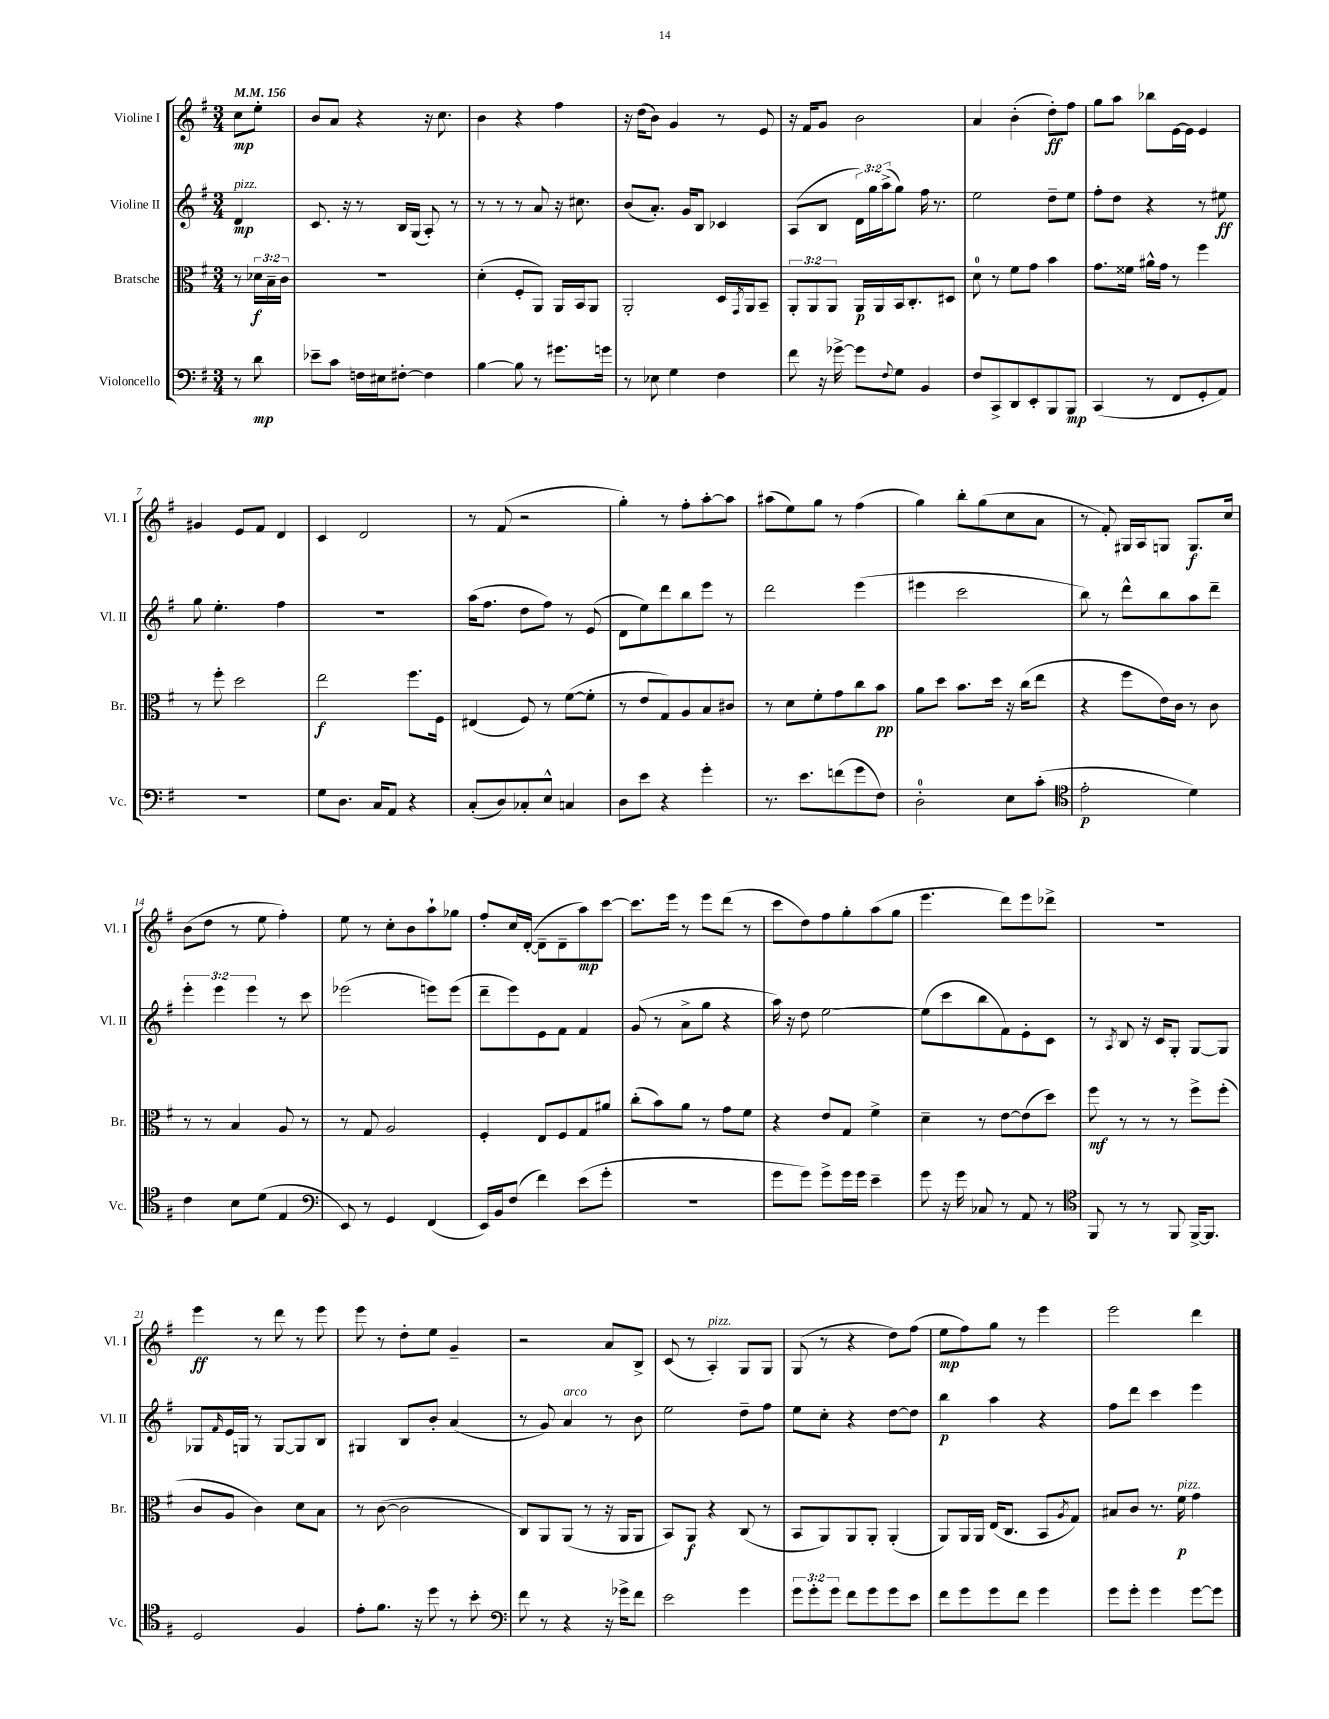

**kern	**dynam	**kern	**dynam	**kern	**dynam	**kern	**dynam
*part4	*part4	*part3	*part3	*part2	*part2	*part1	*part1
*staff4	*staff4	*staff3	*staff3	*staff2	*staff2	*staff1	*staff1
*I"Violoncello	*	*I"Bratsche	*	*I"Violine II	*	*I"Violine I	*
*I'Vc.	*	*I'Br.	*	*I'Vl. II	*	*I'Vl. I	*
*clefF4	*	*clefC3	*	*clefG2	*	*clefG2	*
*k[f#]	*	*k[f#]	*	*k[f#]	*	*k[f#]	*
*M3/4	*	*M3/4	*	*M3/4	*	*M3/4	*
*MM156	*	*MM156	*	*MM156	*	*MM156	*
=	=	=	=	=	=	=	=
!	!	!	!	!LO:TX:a:i:t=pizz.	!	!	!
8r	.	8r	.	4d/	mp	8cc\L	mp
8d\	mp	24d-X\LL	f	.	.	8ee'\J	.
.	.	24B~\	.	.	.	.	.
.	.	24c\JJ	.	.	.	.	.
=1	=1	=1	=1	=1	=1	=1	=1
8e-X~\L	.	2.r	.	8.c/	.	8b/L	.
8c\J	.	.	.	.	.	8a/J	.
.	.	.	.	16r	.	.	.
16Fn\LL	.	.	.	8r	.	4r	.
16E#X\J	.	.	.	.	.	.	.
[8F#X'\J	.	.	.	16B/LL	.	.	.
.	.	.	.	(16G/JJ	.	.	.
4F#\]	.	.	.	8A'/)	.	16r	.
.	.	.	.	.	.	8.cc\	.
.	.	.	.	8r	.	.	.
=2	=2	=2	=2	=2	=2	=2	=2
[4B\	.	(4d'\	.	8r	.	4b\	.
.	.	.	.	8r	.	.	.
8B\]	.	8F#'/L	.	8r	.	4r	.
8r	.	8AA/J)	.	8a/	.	.	.
8.g#X\L	.	16AA/LL	.	16r	.	4ff#\	.
.	.	16BB/J	.	8.cc#X\	.	.	.
.	.	8AA/J	.	.	.	.	.
16gn\Jk	.	.	.	.	.	.	.
=3	=3	=3	=3	=3	=3	=3	=3
8r	.	2AA'/	.	(8b/L	.	16r	.
.	.	.	.	.	.	(16dd\KL	.
8E-X\	.	.	.	8.a'/J)	.	8b\J)	.
4G\	.	.	.	.	.	4g/	.
.	.	.	.	16g/KL	.	.	.
.	.	.	.	8B/J	.	.	.
4F#\	.	16D/LL	.	4c-X/	.	8r	.
.	.	8qGG/	.	.	.	.	.
.	.	16AA/J	.	.	.	.	.
.	.	8BB~/J	.	.	.	8e/	.
=4	=4	=4	=4	=4	=4	=4	=4
8f#\	.	12AA'/L	.	(8A/L	.	16r	.
.	.	.	.	.	.	16f#/KL	.
.	.	12AA/	.	.	.	.	.
16r	.	.	.	8B/J	.	8g/J	.
.	.	12AA/J	.	.	.	.	.
[16g-X^\	.	.	.	.	.	.	.
8g-\L]	.	16AA/LL	p	24d\LL)	.	2b\	.
.	.	.	.	24gg\	.	.	.
.	.	16AA/	.	.	.	.	.
.	.	.	.	(24aa^\J	.	.	.
8qqF#/	.	.	.	.	.	.	.
8G\J	.	16BB/J	.	8gg\J)	.	.	.
.	.	8.C'/	.	.	.	.	.
4BB/	.	.	.	16ff#\	.	.	.
.	.	.	.	8.r	.	.	.
.	.	8D#X/J	.	.	.	.	.
=5	=5	=5	=5	=5	=5	=5	=5
8F#/L	.	8d\	.	2ee\	.	4a/	.
8CC^/	.	8r	.	.	.	.	.
8DD/	.	8f#\L	.	.	.	(4b'\	.
8EE'/	.	8g\J	.	.	.	.	.
8BBB/	.	4b\	.	8dd~\L	.	8dd'\L)	ff
8BBB/J	mp	.	.	8ee\J	.	8ff#\J	.
=6	=6	=6	=6	=6	=6	=6	=6
(4CC/	.	8.g\L	.	8ff#'\L	.	8gg\L	.
.	.	.	.	8dd\J	.	8aa\J	.
.	.	16f##X\Jk	.	.	.	.	.
8r	.	16a#X^^\LL	.	4r	.	8bb-X\L	.
.	.	16g\JJ	.	.	.	.	.
8FF#/L	.	8r	.	.	.	[16e\L	.
.	.	.	.	.	.	16e\JJ]	.
8GG'/	.	4ff#\	.	8r	.	4e/	.
8AA/J)	.	.	.	8ee#X\	ff	.	.
!!LO:LB:g=z
=7	=7	=7	=7	=7	=7	=7	=7
2.r	.	8r	.	8gg\	.	4g#X/	.
.	.	8ff#'\	.	4.ee'\	.	.	.
.	.	2dd\	.	.	.	8e/L	.
.	.	.	.	.	.	8f#/J	.
.	.	.	.	4ff#\	.	4d/	.
=8	=8	=8	=8	=8	=8	=8	=8
8G\L	.	2ee\	f	2.r	.	4c/	.
8.D\J	.	.	.	.	.	.	.
.	.	.	.	.	.	2d/	.
16C/KL	.	.	.	.	.	.	.
8AA/J	.	.	.	.	.	.	.
4r	.	8.ff#\L	.	.	.	.	.
.	.	16F#\Jk	.	.	.	.	.
=9	=9	=9	=9	=9	=9	=9	=9
(8C'/L	.	(4E#X/	.	(16aa\KL	.	8r	.
.	.	.	.	8.ff#\J	.	.	.
8D/)	.	.	.	.	.	(8f#/	.
8C-X'/	.	8F#/)	.	8dd\L	.	2r	.
8E^^/J	.	8r	.	8ff#\J)	.	.	.
4Cn/	.	([8f#\L	.	8r	.	.	.
.	.	8f#'\J]	.	(8e/	.	.	.
=10	=10	=10	=10	=10	=10	=10	=10
8D\L	.	8r	.	8d\L	.	4gg'\)	.
8e\J	.	8e/L	.	8ee\)	.	.	.
4r	.	8G/)	.	8ddd\	.	8r	.
.	.	8A/	.	8bb\	.	8ff#'\L	.
4g'\	.	8B/	.	8eee\J	.	[8aa'\	.
.	.	8c#X/J	.	8r	.	8aa\J]	.
=11	=11	=11	=11	=11	=11	=11	=11
8.r	.	8r	.	2ddd\	.	(8aa#X\L	.
.	.	8d\L	.	.	.	8ee\)	.
8.e\L	.	.	.	.	.	.	.
.	.	8f#'\	.	.	.	8gg\J	.
(8fn\	.	8g\	.	.	.	8r	.
8g\	.	8cc\	.	(4eee\	.	(4ff#\	.
8F#\J)	.	8b\J	pp	.	.	.	.
=12	=12	=12	=12	=12	=12	=12	=12
2D'\	.	8a\L	.	4eee#X\	.	4gg\)	.
.	.	8dd\J	.	.	.	.	.
.	.	8.b\L	.	2ccc\	.	8bb'\L	.
.	.	.	.	.	.	(8gg\	.
.	.	16dd\Jk	.	.	.	.	.
8E\L	.	16r	.	.	.	8cc\	.
.	.	(16cc\KL	.	.	.	.	.
(8c'\J	.	8ee\J	.	.	.	8a\J	.
=13	=13	=13	=13	=13	=13	=13	=13
*clefC4	*	*	*	*	*	*	*
2e'\	p	4r	.	8bb\)	.	8r	.
.	.	.	.	8r	.	8f#'/)	.
.	.	8ff#\L	.	8ddd^^\L	.	16G#X/LL	.
.	.	.	.	.	.	16A/J	.
.	.	16e\L)	.	8bb\	.	8Gn/J	.
.	.	16c\JJ	.	.	.	.	.
4d\)	.	8r	.	8aa\	.	8.G/L	f
.	.	8c\	.	8ddd~\J	.	.	.
.	.	.	.	.	.	16cc/Jk	.
!!LO:LB:g=z
=14	=14	=14	=14	=14	=14	=14	=14
4c\	.	8r	.	6eee'\	.	(8b\L	.
.	.	8r	.	.	.	8dd\J	.
.	.	.	.	6eee\	.	.	.
8B\L	.	4B/	.	.	.	8r	.
.	.	.	.	6eee\	.	.	.
(8d\J	.	.	.	.	.	8ee\	.
4E/	.	8A/	.	8r	.	4ff#'\)	.
.	.	8r	.	8ccc\	.	.	.
=15	=15	=15	=15	=15	=15	=15	=15
*clefF4	*	*	*	*	*	*	*
8EE/)	.	8r	.	(2eee-X\	.	8ee\	.
8r	.	8G/	.	.	.	8r	.
4GG/	.	2A/	.	.	.	8cc'\L	.
.	.	.	.	.	.	8b\	.
(4FF#/	.	.	.	8eeen\L)	.	8aa`\	.
.	.	.	.	(8eee\J	.	8gg-X\J	.
=16	=16	=16	=16	=16	=16	=16	=16
16EE/LL)	.	4F#'/	.	8ddd~\L	.	8ff#'/L	.
16BB/J	.	.	.	.	.	.	.
(8F#/J	.	.	.	8eee\)	.	16cc/L	.
.	.	.	.	.	.	([16d'/JJ	.
4f#\)	.	8E/L	.	8e\	.	8d~\L]	.
.	.	8F#/	.	8f#\J	.	8d~\	.
(8e\L	.	8G/	.	4f#/	.	8aa\)	mp
8g'\J	.	8a#X/J	.	.	.	[8ccc\J	.
=17	=17	=17	=17	=17	=17	=17	=17
2.r	.	(8cc'\L	.	(8g/	.	8.ccc\L]	.
.	.	8b\)	.	8r	.	.	.
.	.	.	.	.	.	16eee\Jk	.
.	.	8a\J	.	8a^\L	.	8r	.
.	.	8r	.	8gg\J	.	8eee\L	.
.	.	8g\L	.	4r	.	(8ddd\J	.
.	.	8f#\J	.	.	.	8r	.
=18	=18	=18	=18	=18	=18	=18	=18
8g\L	.	4r	.	16aa\)	.	8ccc\L	.
.	.	.	.	16r	.	.	.
8g\J)	.	.	.	8dd\	.	8dd\)	.
8g^\L	.	8e/L	.	[2ee\	.	8ff#\	.
16g\L	.	8G/J	.	.	.	8gg'\	.
16g\JJ	.	.	.	.	.	.	.
4e~\	.	4f#^\	.	.	.	(8aa\	.
.	.	.	.	.	.	8gg\J	.
=19	=19	=19	=19	=19	=19	=19	=19
8g\	.	4d~\	.	(8ee\L]	.	4.eee\	.
16r	.	.	.	8ccc\	.	.	.
16g\	.	.	.	.	.	.	.
8C-X/	.	8r	.	8bb\	.	.	.
8r	.	[8e\L	.	8f#\)	.	8ddd\L)	.
8AA/	.	(8e\]	.	8e'\	.	8eee\	.
8r	.	8dd\J)	.	8c\J	.	8ddd-X^\J	.
=20	=20	=20	=20	=20	=20	=20	=20
*clefC4	*	*	*	*	*	*	*
8FF#/	.	8ff#\	mf	8r	.	2.r	.
.	.	.	.	8qA/	.	.	.
8r	.	8r	.	8B/	.	.	.
8r	.	8r	.	16r	.	.	.
.	.	.	.	16c/KL	.	.	.
8FF#/	.	8r	.	8G'/J	.	.	.
[16FF#^/KL	.	8ff#^\L	.	[8G/L	.	.	.
8.FF#/J]	.	.	.	.	.	.	.
.	.	(8ff#'\J	.	8G/J]	.	.	.
!!LO:LB:g=z
=21	=21	=21	=21	=21	=21	=21	=21
2D/	.	8c/L	.	8G-X/L	.	4eee\	ff
.	.	.	.	16qqf#/	.	.	.
.	.	8A/J	.	16e/L	.	.	.
.	.	.	.	16Gn/JJ	.	.	.
.	.	4c\)	.	8r	.	8r	.
.	.	.	.	[8G/L	.	8ddd\	.
4F#/	.	8d\L	.	8G/]	.	8r	.
.	.	8B\J	.	8B/J	.	8eee\	.
=22	=22	=22	=22	=22	=22	=22	=22
8e'\L	.	8r	.	4G#X/	.	8eee\	.
8.f#\J	.	([8c\	.	.	.	8r	.
.	.	2c\]	.	8B/L	.	8dd'\L	.
16r	.	.	.	.	.	.	.
8dd\	.	.	.	8b'/J	.	8ee\J	.
8r	.	.	.	(4a/	.	4g~/	.
8b'\	.	.	.	.	.	.	.
=23	=23	=23	=23	=23	=23	=23	=23
*clefF4	*	*	*	*	*	*	*
8f#\	.	8C/L)	.	8r	.	2r	.
8r	.	8AA/	.	8g/)	.	.	.
!	!	!	!	!LO:TX:a:i:t=arco	!	!	!
4r	.	(8AA/J	.	4a/	.	.	.
.	.	8r	.	.	.	.	.
16r	.	16r	.	8r	.	8a/L	.
16g-X^\KL	.	16AA/KL	.	.	.	.	.
8f#\J	.	8AA/J	.	8b\	.	8B^/J	.
=24	=24	=24	=24	=24	=24	=24	=24
2e\	.	8BB/L)	.	2ee\	.	(8c/	.
.	.	8AA/J	f	.	.	8r	.
!	!	!	!	!	!	!LO:TX:a:i:t=pizz.	!
.	.	4r	.	.	.	4A'/)	.
4g\	.	(8C/	.	8dd~\L	.	8G/L	.
.	.	8r	.	8ff#\J	.	8G/J	.
=25	=25	=25	=25	=25	=25	=25	=25
12g\L	.	8BB/L	.	8ee\L	.	(8G/	.
12g'\	.	.	.	.	.	.	.
.	.	8AA/)	.	8cc'\J	.	8r	.
12g\J	.	.	.	.	.	.	.
8f#\L	.	8AA/	.	4r	.	4r	.
8g\	.	8AA'/J	.	.	.	.	.
8g\	.	(4AA'/	.	[8dd\L	.	8dd\L)	.
8e\J	.	.	.	8dd\J]	.	(8ff#\J	.
=26	=26	=26	=26	=26	=26	=26	=26
8f#\L	.	8AA/L)	.	4bb\	p	8ee\L	mp
8g\	.	16AA/L	.	.	.	8ff#\)	.
.	.	16AA/JJ	.	.	.	.	.
8g\	.	(16E/KL	.	4aa\	.	8gg\J	.
.	.	8.C/J	.	.	.	.	.
8f#\J	.	.	.	.	.	8r	.
4g\	.	8BB/L	.	4r	.	4eee\	.
.	.	8qA/	.	.	.	.	.
.	.	8G/J)	.	.	.	.	.
=27	=27	=27	=27	=27	=27	=27	=27
8g\L	.	8B#X/L	.	8ff#\L	.	2eee\	.
8g'\J	.	8c/J	.	8ddd\J	.	.	.
4g\	.	8.r	.	4ccc\	.	.	.
!	!	!LO:TX:a:i:t=pizz.	!	!	!	!	!
.	.	16f#\	p	.	.	.	.
[8g\L	.	4g\	.	4eee\	.	4ddd\	.
8g\J]	.	.	.	.	.	.	.
==	==	==	==	==	==	==	==
*-	*-	*-	*-	*-	*-	*-	*-
